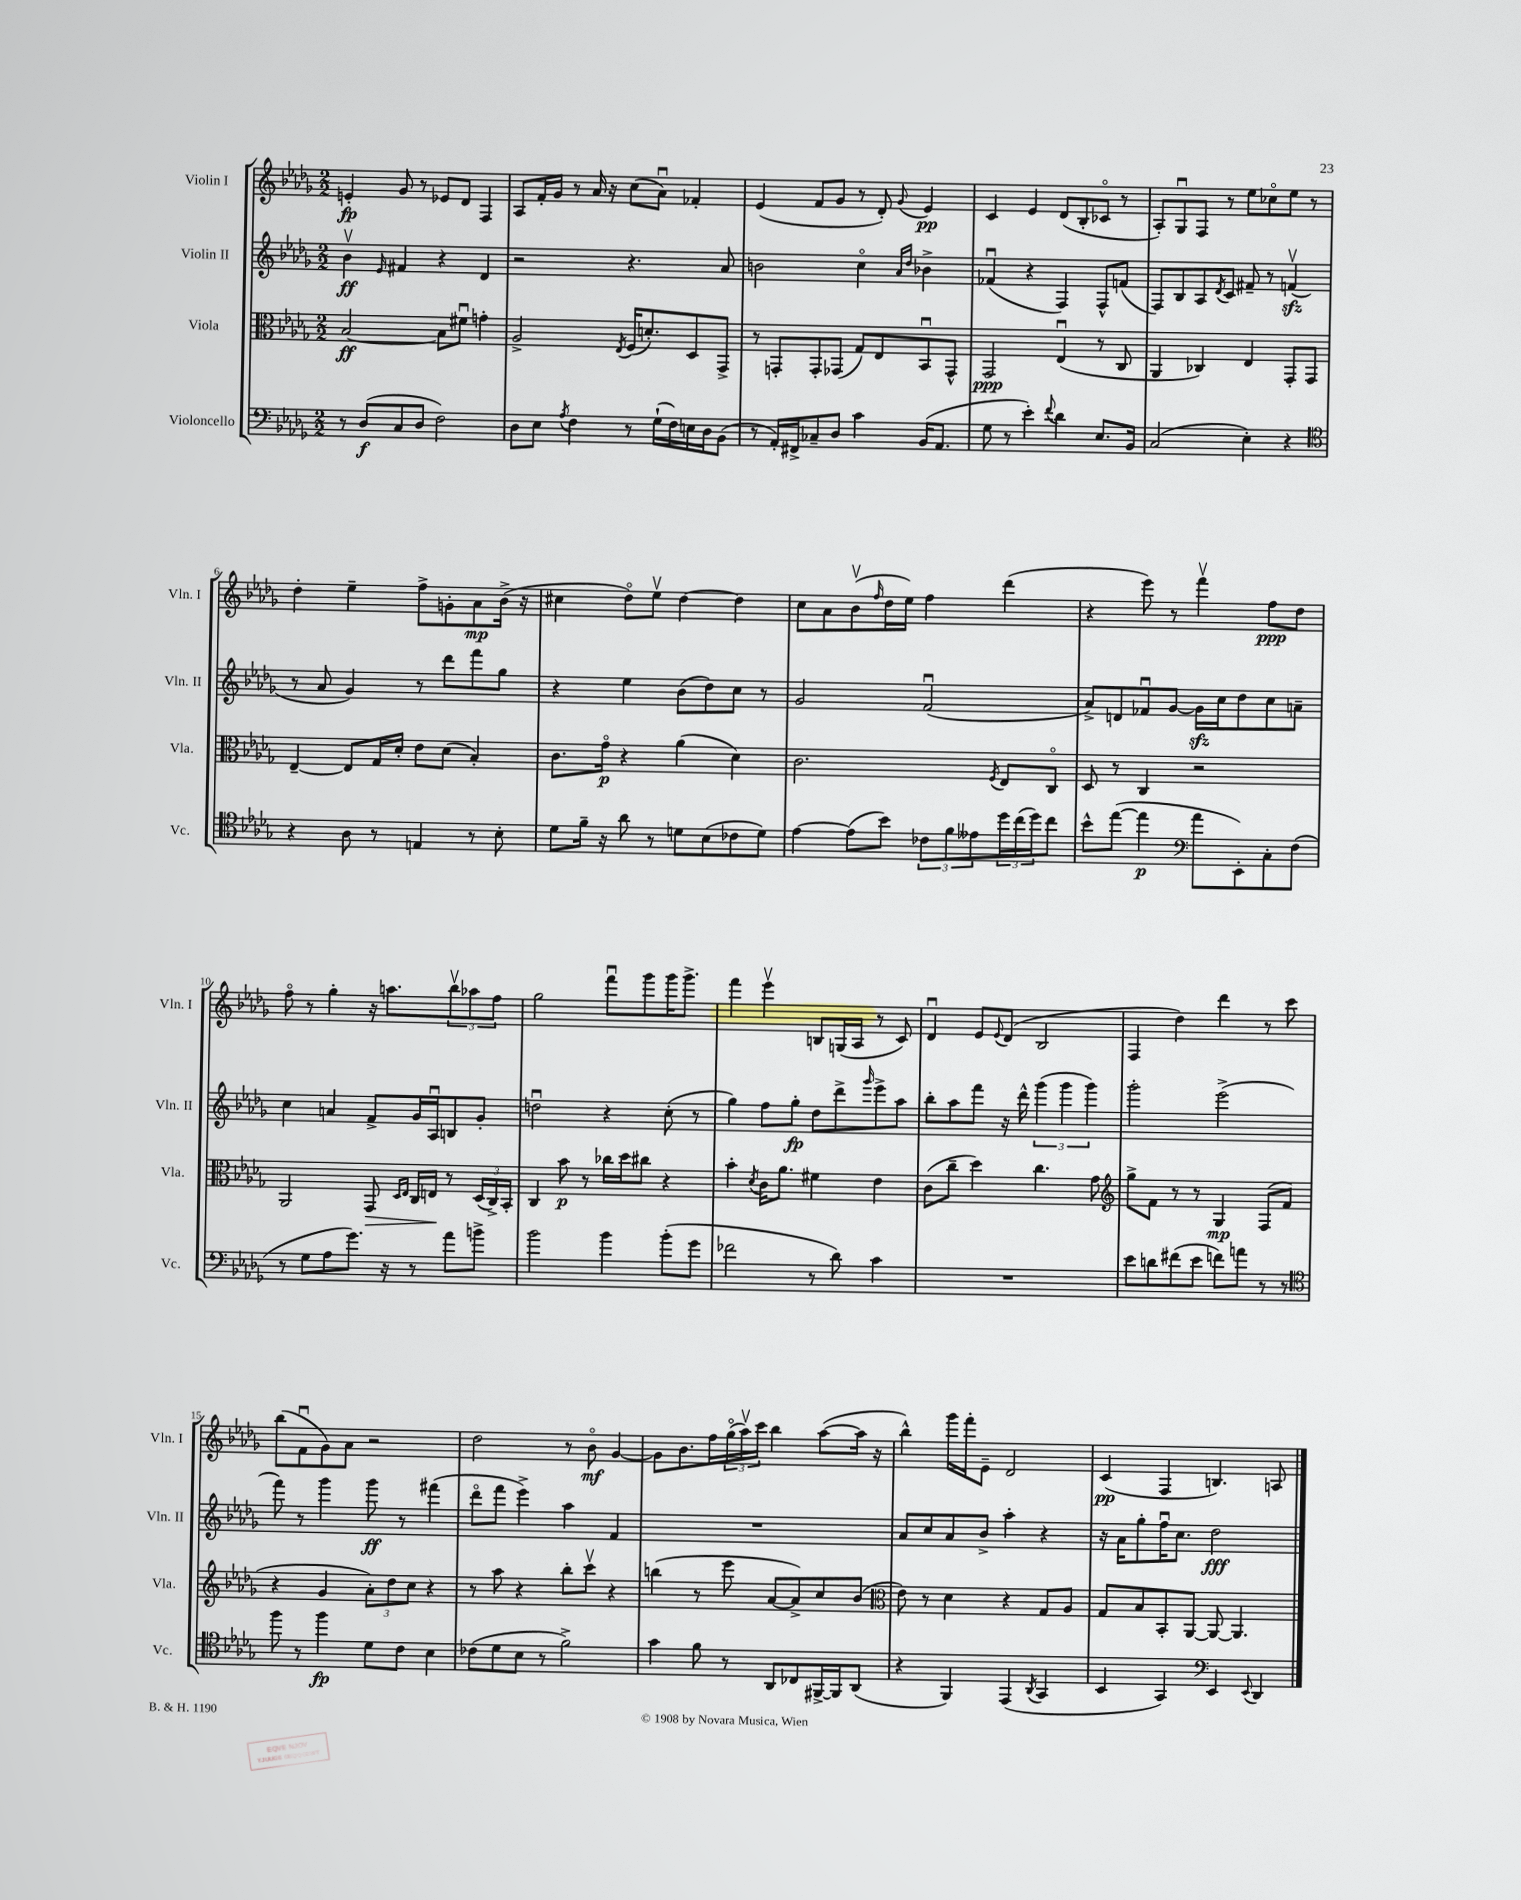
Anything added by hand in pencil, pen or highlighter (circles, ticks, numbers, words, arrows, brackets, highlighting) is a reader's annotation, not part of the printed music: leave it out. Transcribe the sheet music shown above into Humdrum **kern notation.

**kern	**dynam	**kern	**dynam	**kern	**dynam	**kern	**dynam
*part4	*part4	*part3	*part3	*part2	*part2	*part1	*part1
*staff4	*staff4	*staff3	*staff3	*staff2	*staff2	*staff1	*staff1
*I"Violoncello	*	*I"Viola	*	*I"Violin II	*	*I"Violin I	*
*I'Vc.	*	*I'Vla.	*	*I'Vln. II	*	*I'Vln. I	*
*clefF4	*	*clefC3	*	*clefG2	*	*clefG2	*
*k[b-e-a-d-g-]	*	*k[b-e-a-d-g-]	*	*k[b-e-a-d-g-]	*	*k[b-e-a-d-g-]	*
*M2/2	*	*M2/2	*	*M2/2	*	*M2/2	*
=1	=1	=1	=1	=1	=1	=1	=1
8r	.	[2B-/	ff	4b-v\	ff	4en'/	fp
(8D-/L	f	.	.	.	.	.	.
.	.	.	.	16qqe-/	.	.	.
8C/	.	.	.	4f#X/	.	8g-/	.
8D-/J	.	.	.	.	.	8r	.
2F\)	.	8B-\L]	.	4r	.	8e-X/L	.
.	.	8f#Xu\J	.	.	.	8d-/J	.
.	.	4gn'\	.	4d-/	.	4F/	.
=2	=2	=2	=2	=2	=2	=2	=2
8D-\L	.	2A-^/	.	2r	.	8A-/L	.
8E-\J	.	.	.	.	.	16f'/L	.
.	.	.	.	.	.	16g-/JJ	.
8qA-/	.	.	.	.	.	.	.
4F\	.	.	.	.	.	8r	.
.	.	.	.	.	.	16a-/	.
.	.	.	.	.	.	16r	.
.	.	8qE-/	.	.	.	.	.
8r	.	(16F/KL	.	4.r	.	(8cc\L	.
.	.	8.dn'/)	.	.	.	.	.
(16G-`\LL	.	.	.	.	.	8a-u\J)	.
16F\)	.	.	.	.	.	.	.
16En\	.	8D-/	.	.	.	4f-X'/	.
16D-\J	.	.	.	.	.	.	.
(8BB-\J	.	8GG-^/J	.	8a-/	.	.	.
=3	=3	=3	=3	=3	=3	=3	=3
8r	.	8r	.	2bn\	.	(4e-/	.
16AA-'/LL)	.	8GGn'/L	.	.	.	.	.
16FF#X^/J	.	.	.	.	.	.	.
8C-X~/	.	8GG'/	.	.	.	8f/L	.
8D-/J	.	(8GG-X/J	.	.	.	8g-/J	.
4c\	.	8G-/L)	.	4cc\	.	8r	.
.	.	8E-/	.	.	.	8d-'/)	.
.	.	.	.	16qqa-/LL	.	.	.
.	.	.	.	16qqdd-/JJ	.	8qqg-/	.
(16BB-/KL	.	8BB-u/	.	4b-X^\	.	4e-/	pp
8.AA-/J	.	.	.	.	.	.	.
.	.	8GG-^^/J	.	.	.	.	.
=4	=4	=4	=4	=4	=4	=4	=4
8G-\	.	2GG-/	ppp	(4f-Xu/	.	4c/	.
8r	.	.	.	.	.	.	.
4e-'\)	.	.	.	4r	.	4e-/	.
8qqf/	.	.	.	.	.	.	.
4d-\	.	(4E-u/	.	4F/)	.	(8d-/L	.
.	.	.	.	.	.	8B-'/	.
8.E-/L	.	8r	.	8F^^/L	.	8c-X/J	.
.	.	8C/	.	(8fn/J	.	8r	.
16BB-/Jk	.	.	.	.	.	.	.
=5	=5	=5	=5	=5	=5	=5	=5
(2C/	.	4AA-/	.	8F/L)	.	8A-'/L)	.
.	.	.	.	8B-/	.	8G-u/	.
.	.	4C-X/)	.	8A-/	.	8F/J	.
.	.	.	.	8qd-/	.	.	.
.	.	.	.	8c/J	.	8r	.
4E-'\)	.	4E-/	.	8f#X~/	.	8ee-\L	.
.	.	.	.	8r	.	8cc-X\	.
4r	.	8GG-'/L	.	(4fnzzv/	.	8ee-\J	.
.	.	8GG-/J	.	.	.	8r	.
!!LO:LB:g=z
=6	=6	=6	=6	=6	=6	=6	=6
*clefC4	*	*	*	*	*	*	*
4r	.	[4E-~/	.	8r	.	4dd-'\	.
.	.	.	.	8a-/	.	.	.
8A-\	.	8E-/L]	.	4g-/)	.	4ee-~\	.
8r	.	16G-/L	.	.	.	.	.
.	.	16d-'/JJ	.	.	.	.	.
4En/	.	8e-\L	.	8r	.	8ff^\L	.
.	.	(8d-\J	.	8ddd-\L	.	8gn'\	.
8r	.	4B-'/)	.	8fff\	.	8a-\	mp
8B-'\	.	.	.	8gg-\J	.	(16b-^\Jk	.
.	.	.	.	.	.	16r	.
=7	=7	=7	=7	=7	=7	=7	=7
8d-\L	.	8.c\L	.	4r	.	4cc#X\	.
16f~\Jk	.	.	.	.	.	.	.
16r	.	16g-\Jk	p	.	.	.	.
8a-\	.	4r	.	4ee-\	.	8dd-\L)	.
8r	.	.	.	.	.	8ee-v\J	.
8dn\L	.	(4a-\	.	(8b-\L	.	[4dd-\	.
(8B-\	.	.	.	8dd-\)	.	.	.
8c-X\	.	4d-\)	.	8cc\J	.	4dd-\]	.
8d\J)	.	.	.	8r	.	.	.
=8	=8	=8	=8	=8	=8	=8	=8
[4e-\	.	2.c\	.	2g-/	.	8cc\L	.
.	.	.	.	.	.	8a-\	.
(8e-\L]	.	.	.	.	.	(8b-v\	.
.	.	.	.	.	.	16qqff/	.
8b-\J)	.	.	.	.	.	16dd-\L	.
.	.	.	.	.	.	16ee-\JJ)	.
12c-X\L	.	.	.	(2fu/	.	4ff\	.
12f\	.	.	.	.	.	.	.
12e--X\	.	.	.	.	.	.	.
.	.	8qF/	.	.	.	.	.
24dd-\L	.	8E-/L	.	.	.	(4ddd-\	.
(24cc\	.	.	.	.	.	.	.
24dd-\J)	.	.	.	.	.	.	.
8cc\J	.	8C/J	.	.	.	.	.
=9	=9	=9	=9	=9	=9	=9	=9
8b-^^\L	.	8D-/	.	8a-^/L)	.	4r	.
([8ee-\J	.	8r	.	8dn/	.	.	.
4ee-\]	p	4C/	.	8f-Xu/	.	8eee-\)	.
.	.	.	.	[8g-/J	.	8r	.
*clefF4	*	*	*	*	*	*	*
8a-\L	.	2r	.	16g-zz\LL]	.	4fffv\	.
.	.	.	.	16cc\J	.	.	.
8EE-'\)	.	.	.	8dd-\	.	.	.
8C'\	.	.	.	8cc\	.	8ff\L	ppp
(8F\J	.	.	.	8an~\J	.	8dd-\J	.
!!LO:LB:g=z
=10	=10	=10	=10	=10	=10	=10	=10
8r	.	2AA-/	.	4cc\	.	8ff\	.
8G-\L	.	.	.	.	.	8r	.
8A-\	.	.	.	4an/	.	4gg-'\	.
8.g-\J)	.	.	.	.	.	.	.
!	!	!	!LO:HP:b	!	!	!	!
.	.	8GG-/	>	8f^/L	.	16r	.
16r	.	.	.	.	.	8.aan\L	.
.	.	16qqD-/LL	.	.	.	.	.
.	.	16qqE-/JJ	.	.	.	.	.
8r	.	16C/LL	.	16g-/L	.	.	.
.	.	16En/JJ	.	16A-u/J	.	.	.
8a-\L	.	8r	]	8Bn/	.	12bb-v\	.
.	.	.	.	.	.	12aa-X\	.
8bn^\J	.	(24D-/LL	.	8g-'/J	.	.	.
.	.	24C^/)	.	.	.	12ff\J	.
.	.	24BB-'/JJ	.	.	.	.	.
=11	=11	=11	=11	=11	=11	=11	=11
2b-\	.	4C/	.	2ddnu\	.	2gg-\	.
.	.	8b-\	p	.	.	.	.
.	.	8r	.	.	.	.	.
4b-\	.	16cc-X\LL	.	4r	.	8fffu\L	.
.	.	16dd-\J	.	.	.	.	.
.	.	8cc#X\J	.	.	.	8ggg-\	.
(8b-'\L	.	4r	.	(8cc'\	.	16ggg-\K	.
.	.	.	.	.	.	8.ggg-^\J	.
8g-\J	.	.	.	8r	.	.	.
=12	=12	=12	=12	=12	=12	=12	=12
2f-X\	.	4b-'\	.	4gg-\)	.	4fff\	.
.	.	8qd-/	.	.	.	.	.
.	.	16c\KL	.	8ff\L	.	4eee-v\	.
.	.	8.a-\J	.	.	.	.	.
.	.	.	.	8gg-'\J	fp	.	.
8r	.	4f#X\	.	8dd-\L	.	8Bn/L	.
8d-\)	.	.	.	8ddd-^\	.	(16Gn/L	.
.	.	.	.	.	.	16A-/JJ	.
.	.	.	.	16qqggg-/	.	.	.
4c\	.	4e-\	.	8eee-^\	.	8r	.
.	.	.	.	8aa-\J	.	8c/)	.
=13	=13	=13	=13	=13	=13	=13	=13
1r	.	(8c\L	.	8bb-'\L	.	4d-u/	.
.	.	8cc~\J	.	8aa-\	.	.	.
.	.	4dd-\)	.	8fff\J	.	8e-/L	.
.	.	.	.	.	.	8qqe-/	.
.	.	.	.	16r	.	(8d-/J	.
.	.	.	.	16ddd-^^\	.	.	.
.	.	4.cc\	.	(6ggg-\	.	2B-/	.
.	.	.	.	6ggg-\	.	.	.
.	.	.	.	6ggg-\)	.	.	.
.	.	8g-\	.	.	.	.	.
=14	=14	=14	=14	=14	=14	=14	=14
*	*	*clefG2	*	*	*	*	*
8e-\L	.	8gg-^\L	.	2ggg-'\	.	4F/	.
8dn\	.	8f\J	.	.	.	.	.
(8f#X\	.	8r	.	.	.	4dd-\)	.
8e-\J	.	8r	.	.	.	.	.
8fn\L)	.	4G-/	mp	(2eee-^\	.	4ddd-\	.
8an\J	.	.	.	.	.	.	.
8r	.	(8F/L	.	.	.	8r	.
8r	.	8f/J	.	.	.	8ccc\	.
!!LO:LB:g=z
=15	=15	=15	=15	=15	=15	=15	=15
*clefC4	*	*	*	*	*	*	*
8ff\	.	4r	.	8fff\)	.	(8bb-\L	.
8r	.	.	.	8r	.	8fu\	.
4ff\	fp	4g-/	.	4ggg-\	.	8g-\)	.
.	.	.	.	.	.	8a-\J	.
8d-\L	.	12a-'\L)	.	8ggg-\	ff	2r	.
.	.	12dd-\	.	.	.	.	.
8c\J	.	.	.	8r	.	.	.
.	.	12cc\J	.	.	.	.	.
4B-\	.	4r	.	(4fff#X\	.	.	.
=16	=16	=16	=16	=16	=16	=16	=16
(8c-X\L	.	8r	.	8ddd-\L	.	2dd-\	.
8d-\	.	8aa-\	.	8fff\J	.	.	.
8B-\J	.	4r	.	4eee-^\)	.	.	.
8r	.	.	.	.	.	.	.
2f^\)	.	8bb-'\L	.	4aa-\	.	8r	.
.	.	8cccv\J	.	.	.	8b-\	mf
.	.	4r	.	4f/	.	[4g-/	.
=17	=17	=17	=17	=17	=17	=17	=17
4g-\	.	(4bbn\	.	1r	.	8g-\L]	.
.	.	.	.	.	.	8.b-\	.
8f\	.	8r	.	.	.	.	.
.	.	.	.	.	.	16ff\L	.
8r	.	8eee-\	.	.	.	(24gg-\	.
.	.	.	.	.	.	24aa-v\)	.
.	.	.	.	.	.	24ccc\JJ	.
8AA-/L	.	[8a-/L	.	.	.	4bb-\	.
8C-X/	.	8a-^/])	.	.	.	.	.
[16FF#X^/L	.	8cc/	.	.	.	([8aa-\L	.
16FF#/J]	.	.	.	.	.	.	.
(8AA-/J	.	(8b-/J	.	.	.	16aa-\Jk]	.
.	.	.	.	.	.	16r	.
=18	=18	=18	=18	=18	=18	=18	=18
*	*	*clefC3	*	*	*	*	*
4r	.	8e-\)	.	8a-/L	.	4bb-^^\)	.
.	.	8r	.	8cc/	.	.	.
4FF/)	.	4d-\	.	8a-/	.	16ggg-\LL	.
.	.	.	.	.	.	16fff'\J	.
.	.	.	.	8b-^/J	.	8e-~\J	.
(4EE-/	.	4r	.	4aa-'\	.	2d-/	.
8qAA-/	.	.	.	.	.	.	.
4GG-/	.	8G-/L	.	4r	.	.	.
.	.	8A-/J	.	.	.	.	.
=19	=19	=19	=19	=19	=19	=19	=19
4BB-/	.	8G-/L	.	16r	.	(4c/	pp
.	.	.	.	16a-\KL	.	.	.
.	.	8B-/	.	8gg-'\	.	.	.
4GG-/)	.	8BB-'/	.	16ffu\K	.	4F/	.
.	.	.	.	8.cc\J	.	.	.
.	.	[8AA-/J	.	.	.	.	.
*clefF4	*	*	*	*	*	*	*
4EE-/	.	8AA-/_	.	2dd-\	fff	4.Bn/)	.
.	.	4.AA-/]	.	.	.	.	.
8qqEE-/	.	.	.	.	.	.	.
4DD-/	.	.	.	.	.	.	.
.	.	.	.	.	.	8An/	.
==	==	==	==	==	==	==	==
*-	*-	*-	*-	*-	*-	*-	*-
